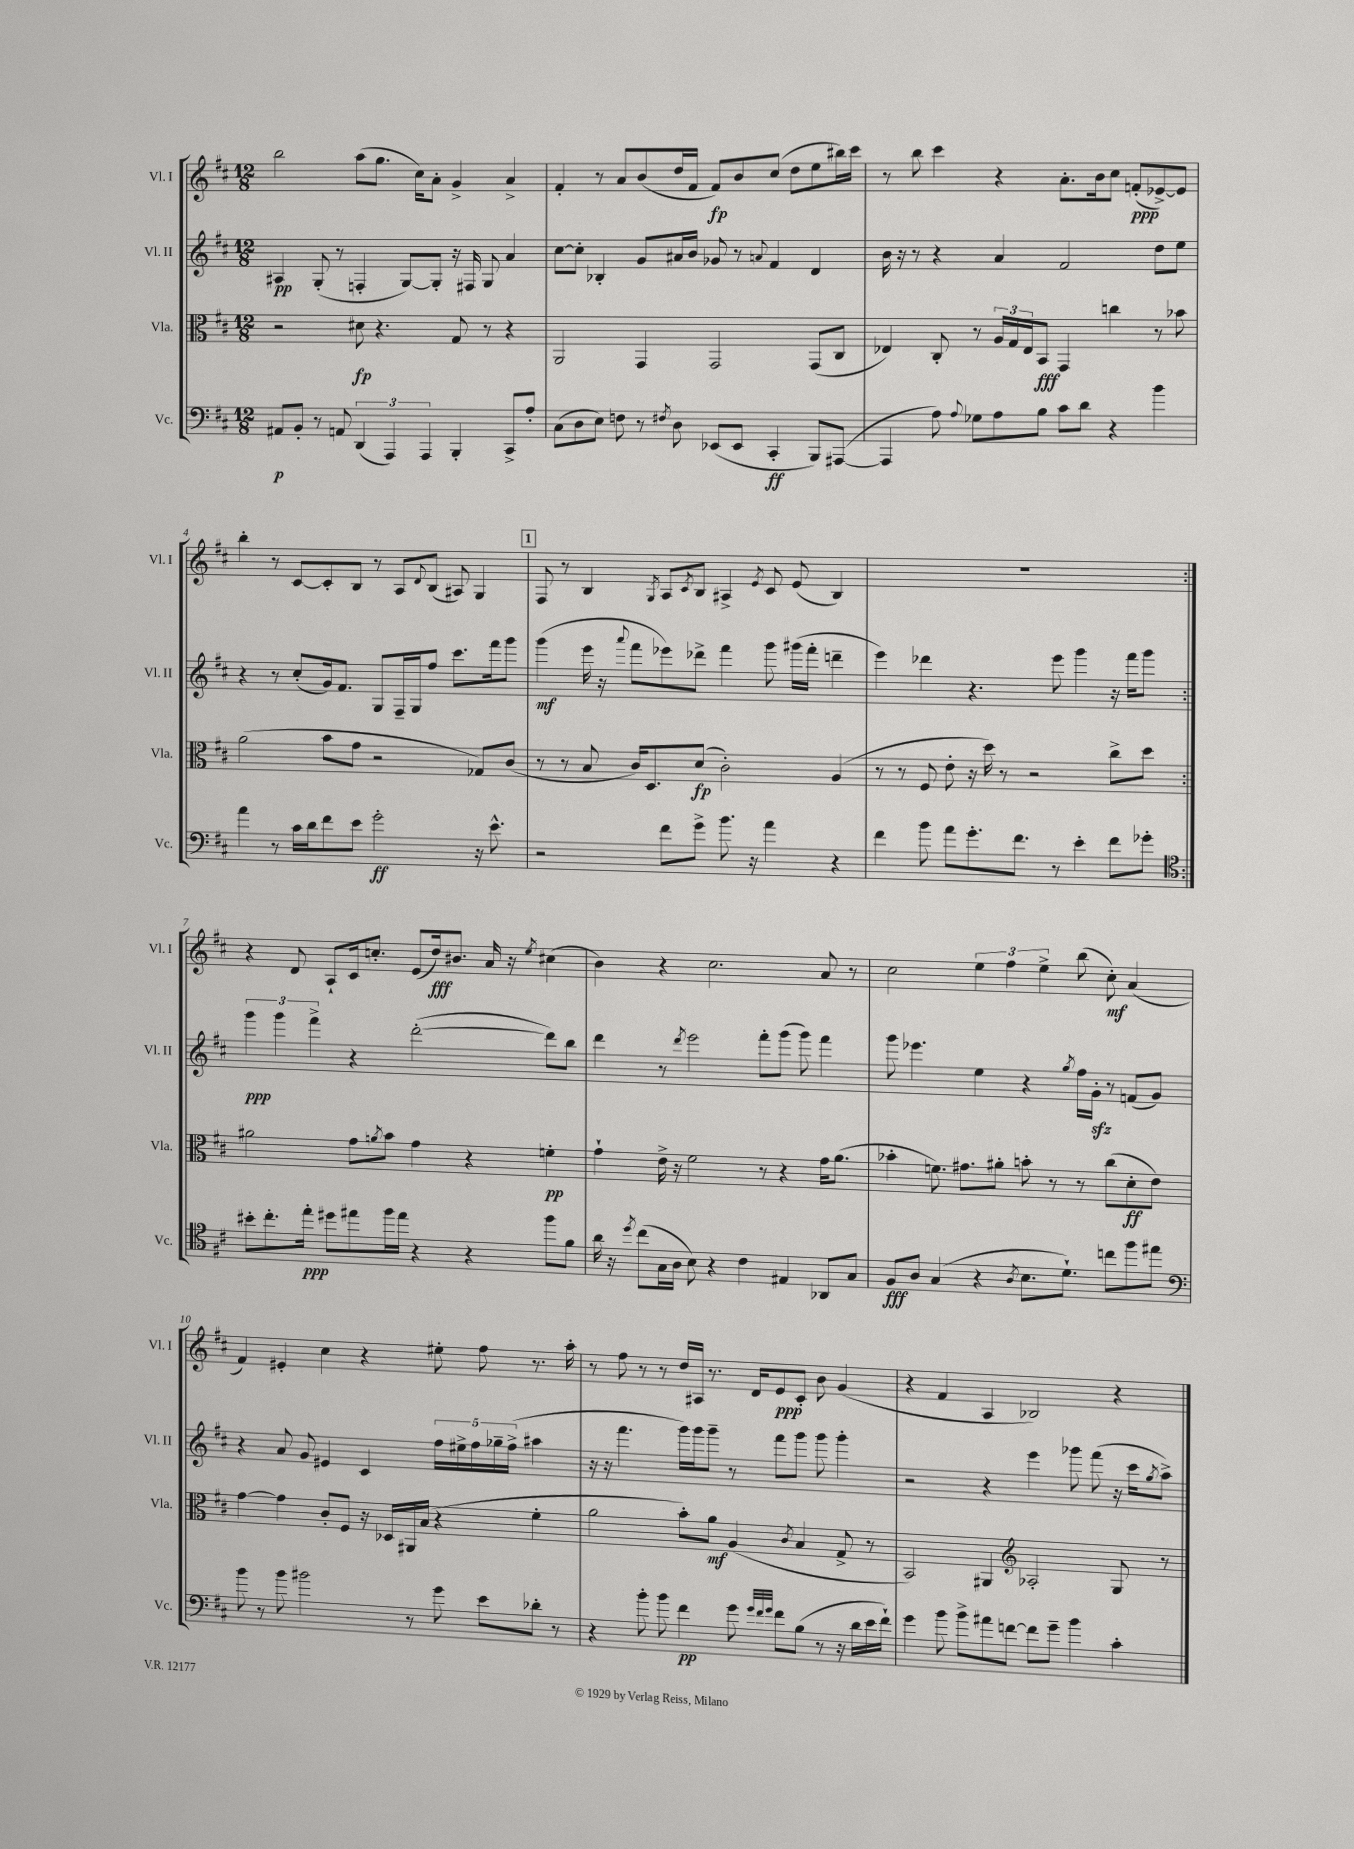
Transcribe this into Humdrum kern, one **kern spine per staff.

**kern	**dynam	**kern	**dynam	**kern	**dynam	**kern	**dynam
*part4	*part4	*part3	*part3	*part2	*part2	*part1	*part1
*staff4	*staff4	*staff3	*staff3	*staff2	*staff2	*staff1	*staff1
*I"Vc.	*	*I"Vla.	*	*I"Vl. II	*	*I"Vl. I	*
*I'Vc.	*	*I'Vla.	*	*I'Vl. II	*	*I'Vl. I	*
*clefF4	*	*clefC3	*	*clefG2	*	*clefG2	*
*k[f#c#]	*	*k[f#c#]	*	*k[f#c#]	*	*k[f#c#]	*
*M12/8	*	*M12/8	*	*M12/8	*	*M12/8	*
=1	=1	=1	=1	=1	=1	=1	=1
8AA#X/L	p	2r	.	4A#X/	pp	2bb\	.
8BB'/J	.	.	.	.	.	.	.
8r	.	.	.	(8G'/	.	.	.
8AAn/	.	.	.	8r	.	.	.
(6DD/	.	8d#X\	fp	4Fn'/	.	(8aa\L	.
.	.	4.r	.	.	.	8.gg\J	.
6AAA/)	.	.	.	.	.	.	.
.	.	.	.	[8G/L)	.	.	.
.	.	.	.	.	.	16cc#\KL)	.
6AAA/	.	.	.	.	.	.	.
.	.	.	.	8G'/J]	.	8a'\J	.
4BBB'/	.	8G/	.	16r	.	4g^/	.
.	.	.	.	16F#X/	.	.	.
.	.	8r	.	8G/	.	.	.
8CC#^/L	.	4r	.	4a/	.	4a^/	.
8A'/J	.	.	.	.	.	.	.
=2	=2	=2	=2	=2	=2	=2	=2
(8C#\L	.	2AA/	.	[8cc#\L	.	4f#'/	.
8D\	.	.	.	8cc#'\J]	.	.	.
8E\J)	.	.	.	4B-X'/	.	8r	.
8Fn\	.	.	.	.	.	8a/L	.
8r	.	4GG/	.	8g/L	.	(8b/	.
8qF#X/	.	.	.	.	.	.	.
8D\	.	.	.	16a#X/L	.	16dd/L	.
.	.	.	.	16b/JJ	.	16f#/JJ	.
(8EE-X/L	.	2GG/	.	8g-X/	.	8f#/L)	fp
8EE-/J	.	.	.	8r	.	8b/	.
.	.	.	.	8qqan/	.	.	.
4CC#'/	ff	.	.	4f#/	.	(8cc#/J	.
.	.	.	.	.	.	8dd\L	.
8BBB/L)	.	(8GG/L	.	4d/	.	8ee\	.
([8AAA#X/J	.	8C#/J	.	.	.	16bb#X\L)	.
.	.	.	.	.	.	16ccc#\JJ	.
=3	=3	=3	=3	=3	=3	=3	=3
4AAA#/]	.	4E-X/)	.	16b\	.	8r	.
.	.	.	.	16r	.	.	.
.	.	.	.	8r	.	8bb\	.
8A\)	.	8C#'/	.	4r	.	4ccc#\	.
8qqA/	.	.	.	.	.	.	.
8G-X\L	.	8r	.	.	.	.	.
8A\	.	24A/LL	.	4a/	.	4r	.
.	.	24G/	.	.	.	.	.
.	.	24E-/J	.	.	.	.	.
8B\J	.	8BB/J	fff	.	.	.	.
8c#\L	.	4GG/	.	2f#/	.	8.a'\L	.
8d\J	.	.	.	.	.	.	.
.	.	.	.	.	.	16b\k	.
4r	.	4ccn\	.	.	.	8cc#\J	.
.	.	.	.	.	.	(8fn'/L	ppp
4b\	.	8r	.	8dd\L	.	[8e-X^/)	.
.	.	8b-X\	.	8ee\J	.	8e-/J]	.
!!LO:LB:g=z
=4	=4	=4	=4	=4	=4	=4	=4
4a\	.	(2a\	.	4r	.	4bb'\	.
8r	.	.	.	8r	.	8r	.
16c#\LL	.	.	.	(8cc#'/L	.	[8c#/L	.
16d\J	.	.	.	.	.	.	.
8f#\	.	8b\L	.	16g/k)	.	8c#'/]	.
.	.	.	.	8.f#/J	.	.	.
8e\J	.	8g\J	.	.	.	8B/J	.
2g'\	ff	2r	.	8G/L	.	8r	.
.	.	.	.	16F#~/L	.	8A/L	.
.	.	.	.	16G/J	.	.	.
.	.	.	.	.	.	8qqd/	.
.	.	.	.	8ff#/J	.	(8B/J	.
.	.	.	.	8.ccc#\L	.	8A#X/)	.
16r	.	8G-X/L)	.	.	.	4G/	.
8.e^^\	.	.	.	16fff#\k	.	.	.
.	.	(8c#/J	.	8ggg\J	.	.	.
!!LO:REH:place=s1:t=1
=5	=5	=5	=5	=5	=5	=5	=5
2r	.	8r	.	(4ggg\	mf	8F#/	.
.	.	8r	.	.	.	8r	.
.	.	8B/	.	16eee\	.	4B/	.
.	.	.	.	16r	.	.	.
.	.	.	.	8qqaaa/	.	.	.
.	.	16c#/KL)	.	8fff#\L	.	.	.
.	.	8.D/	.	.	.	.	.
.	.	.	.	.	.	8qG/	.
8f#\L	.	.	.	8eee-X\)	.	8A/L	.
.	.	.	.	.	.	8qc#/	.
8g^\J	.	(8d/J	fp	8ddd-X^\J	.	8B/J	.
8.b\	.	2c#'\)	.	4fff#\	.	4A#X^/	.
16r	.	.	.	.	.	.	.
.	.	.	.	.	.	8qe/	.
4a\	.	.	.	8ggg\	.	8c#/	.
.	.	.	.	(16ggg#X\LL	.	(8e/	.
.	.	.	.	16fff#'\JJ	.	.	.
4r	.	(4A/	.	4dddn~\	.	4B/)	.
=6	=6	=6	=6	=6	=6	=6	=6
4f#\	.	8r	.	4eee\)	.	1.r	.
.	.	8r	.	.	.	.	.
8b\	.	8F#/	.	4ddd-X\	.	.	.
8a\L	.	8e'\	.	.	.	.	.
8.g'\	.	16r	.	4.r	.	.	.
.	.	16dd\)	.	.	.	.	.
.	.	8r	.	.	.	.	.
8.f#\J	.	.	.	.	.	.	.
.	.	2r	.	.	.	.	.
8r	.	.	.	8eee\	.	.	.
4e'\	.	.	.	4ggg\	.	.	.
8f#\L	.	8cc#^\L	.	16r	.	.	.
.	.	.	.	16fff#\KL	.	.	.
8g-X'\J	.	8dd\J	.	8ggg\J	.	.	.
!!LO:LB:g=z
=7:|!	=7:|!	=7:|!	=7:|!	=7:|!	=7:|!	=7:|!	=7:|!
*clefC4	*	*	*	*	*	*	*
8b#X'\L	.	2a#X\	.	6ggg\	ppp	4r	.
8.cc#'\	.	.	.	.	.	.	.
.	.	.	.	6ggg\	.	.	.
.	.	.	.	.	.	8d/	.
16ee'\Jk	ppp	.	.	.	.	.	.
.	.	.	.	6fff#^\	.	.	.
8dd#X\L	.	.	.	.	.	8A`/L	.
8ee#X\	.	8g\L	.	4r	.	16c#/k	.
.	.	.	.	.	.	8.ccn'/J	.
.	.	8qan/	.	.	.	.	.
16ff#\L	.	8b\J	.	.	.	.	.
16ee#\JJ	.	.	.	.	.	.	.
4r	.	4g\	.	([2ddd'\	.	(8e/L	.
.	.	.	.	.	.	16dd/k)	fff
.	.	.	.	.	.	8.b#X/J	.
4r	.	4r	.	.	.	.	.
.	.	.	.	.	.	16a/	.
.	.	.	.	.	.	16r	.
.	.	.	.	.	.	8qee/	.
8ff#\L	.	4fn'\	pp	8ddd\L])	.	(4cc#X\	.
8f#\J	.	.	.	8bb\J	.	.	.
=8	=8	=8	=8	=8	=8	=8	=8
16a\	.	4g`\	.	4ddd\	.	4b\)	.
16r	.	.	.	.	.	.	.
8qdd/	.	.	.	.	.	.	.
(8cc#\L	.	.	.	.	.	.	.
16G\L	.	16e^\	.	8r	.	4r	.
16A\JJ	.	16r	.	.	.	.	.
.	.	.	.	8qddd/	.	.	.
8B\)	.	2f#\	.	2eee\	.	.	.
4r	.	.	.	.	.	2.cc#\	.
4c#\	.	.	.	.	.	.	.
.	.	8r	.	8fff#'\L	.	.	.
4E#X/	.	4r	.	(8ggg\J	.	.	.
.	.	.	.	8ggg\)	.	.	.
8AA-X/L	.	16g\KL	.	4fff#\	.	8a/	.
.	.	(8.a\J	.	.	.	.	.
8G/J	.	.	.	.	.	8r	.
=9	=9	=9	=9	=9	=9	=9	=9
8F#/L	fff	4b-X'\	.	8ggg\	.	2cc#\	.
8A/J	.	.	.	4.eee-X\	.	.	.
(4G/	.	8.fn\)	.	.	.	.	.
.	.	8.g#X\L	.	.	.	.	.
4r	.	.	.	4ee\	.	6ee\	.
.	.	8a#X'\J	.	.	.	.	.
.	.	.	.	.	.	6ff#\	.
8qA/	.	.	.	.	.	.	.
8.B\L	.	8bn'\	.	4r	.	.	.
.	.	.	.	.	.	6ee^\	.
.	.	8r	.	.	.	.	.
8.d`\J)	.	.	.	.	.	.	.
.	.	.	.	8qgg/	.	.	.
.	.	8r	.	16ff#\LL	.	(8bb\	.
.	.	.	.	16gzz'\JJ	.	.	.
8ccn\L	.	(8cc#\L	.	8r	.	8cc#'\)	mf
8ff#\	.	8d'\	ff	(8fn/L	.	(4a/	.
8ee#X\J	.	8e\J)	.	8g/J)	.	.	.
!!LO:LB:g=z
=10	=10	=10	=10	=10	=10	=10	=10
*clefF4	*	*	*	*	*	*	*
8b\	.	[4g\	.	4r	.	4f#/)	.
8r	.	.	.	.	.	.	.
8b\	.	4g\]	.	8a/	.	4e#X'/	.
2b#X\	.	.	.	8g/	.	.	.
.	.	8c#'/L	.	4e#X/	.	4cc#\	.
.	.	8F#/J	.	.	.	.	.
.	.	16r	.	4c#/	.	4r	.
.	.	16D-X/LL	.	.	.	.	.
8r	.	16AA#X/	.	.	.	.	.
.	.	(16B/JJ	.	.	.	.	.
8g\	.	4r	.	20ff#\LL	.	8ee#X'\	.
.	.	.	.	20ee#X^\	.	.	.
.	.	.	.	20ff#\	.	.	.
8e\L	.	.	.	.	.	8ff#\	.
.	.	.	.	20gg-X~\	.	.	.
.	.	.	.	(20ff#^\JJ	.	.	.
8d-X'\J	.	4f#'\	.	4aa#X\	.	8.r	.
8r	.	.	.	.	.	.	.
.	.	.	.	.	.	16aa'\	.
=11	=11	=11	=11	=11	=11	=11	=11
4r	.	2a\	.	16r	.	8r	.
.	.	.	.	16r	.	.	.
.	.	.	.	4.fff#\	.	8ff#\	.
8b'\	.	.	.	.	.	8r	.
8b\	.	.	.	.	.	8r	.
4f#\	pp	8b'\L)	.	16ggg\LL)	.	16dd/LL	.
.	.	.	.	16ggg\J	.	16A#X/JJ	.
.	.	8a\J	mf	8ggg~\J	.	8.r	.
8g\	.	(4A/	.	8r	.	.	.
.	.	.	.	.	.	16d/KL	.
32qqg/LLL	.	.	.	.	.	.	.
32qqf#/	.	.	.	.	.	.	.
32qqg/JJJ	.	.	.	.	.	.	.
8f#\L	.	.	.	8fff#\L	.	8e/	ppp
.	.	8qc#/	.	.	.	.	.
(8B\J	.	4B/	.	8ggg\J	.	8c#'/J	.
8r	.	.	.	8ggg\	.	8b\	.
16r	.	8G^/	.	4ggg'\	.	(4g/	.
16d\LL	.	.	.	.	.	.	.
16e\	.	8r	.	.	.	.	.
16f#`\JJ)	.	.	.	.	.	.	.
=12	=12	=12	=12	=12	=12	=12	=12
4g\	.	2BB/)	.	2r	.	4r	.
8b\	.	.	.	.	.	4f#/	.
8b^\L	.	.	.	.	.	.	.
8a#X\	.	4AA#X/	.	4r	.	4A/	.
[8fn\J	.	.	.	.	.	.	.
*	*	*clefG2	*	*	*	*	*
8f\L]	.	2A-X'/	.	4eee\	.	2B-X/)	.
8g~\J	.	.	.	.	.	.	.
4b\	.	.	.	8ggg-X\	.	.	.
.	.	.	.	(8fff#\	.	.	.
4c#'\	.	8G/	.	16r	.	4r	.
.	.	.	.	16ccc#\KL	.	.	.
.	.	.	.	8qgg/	.	.	.
.	.	8r	.	8aa^\J)	.	.	.
==	==	==	==	==	==	==	==
*-	*-	*-	*-	*-	*-	*-	*-
